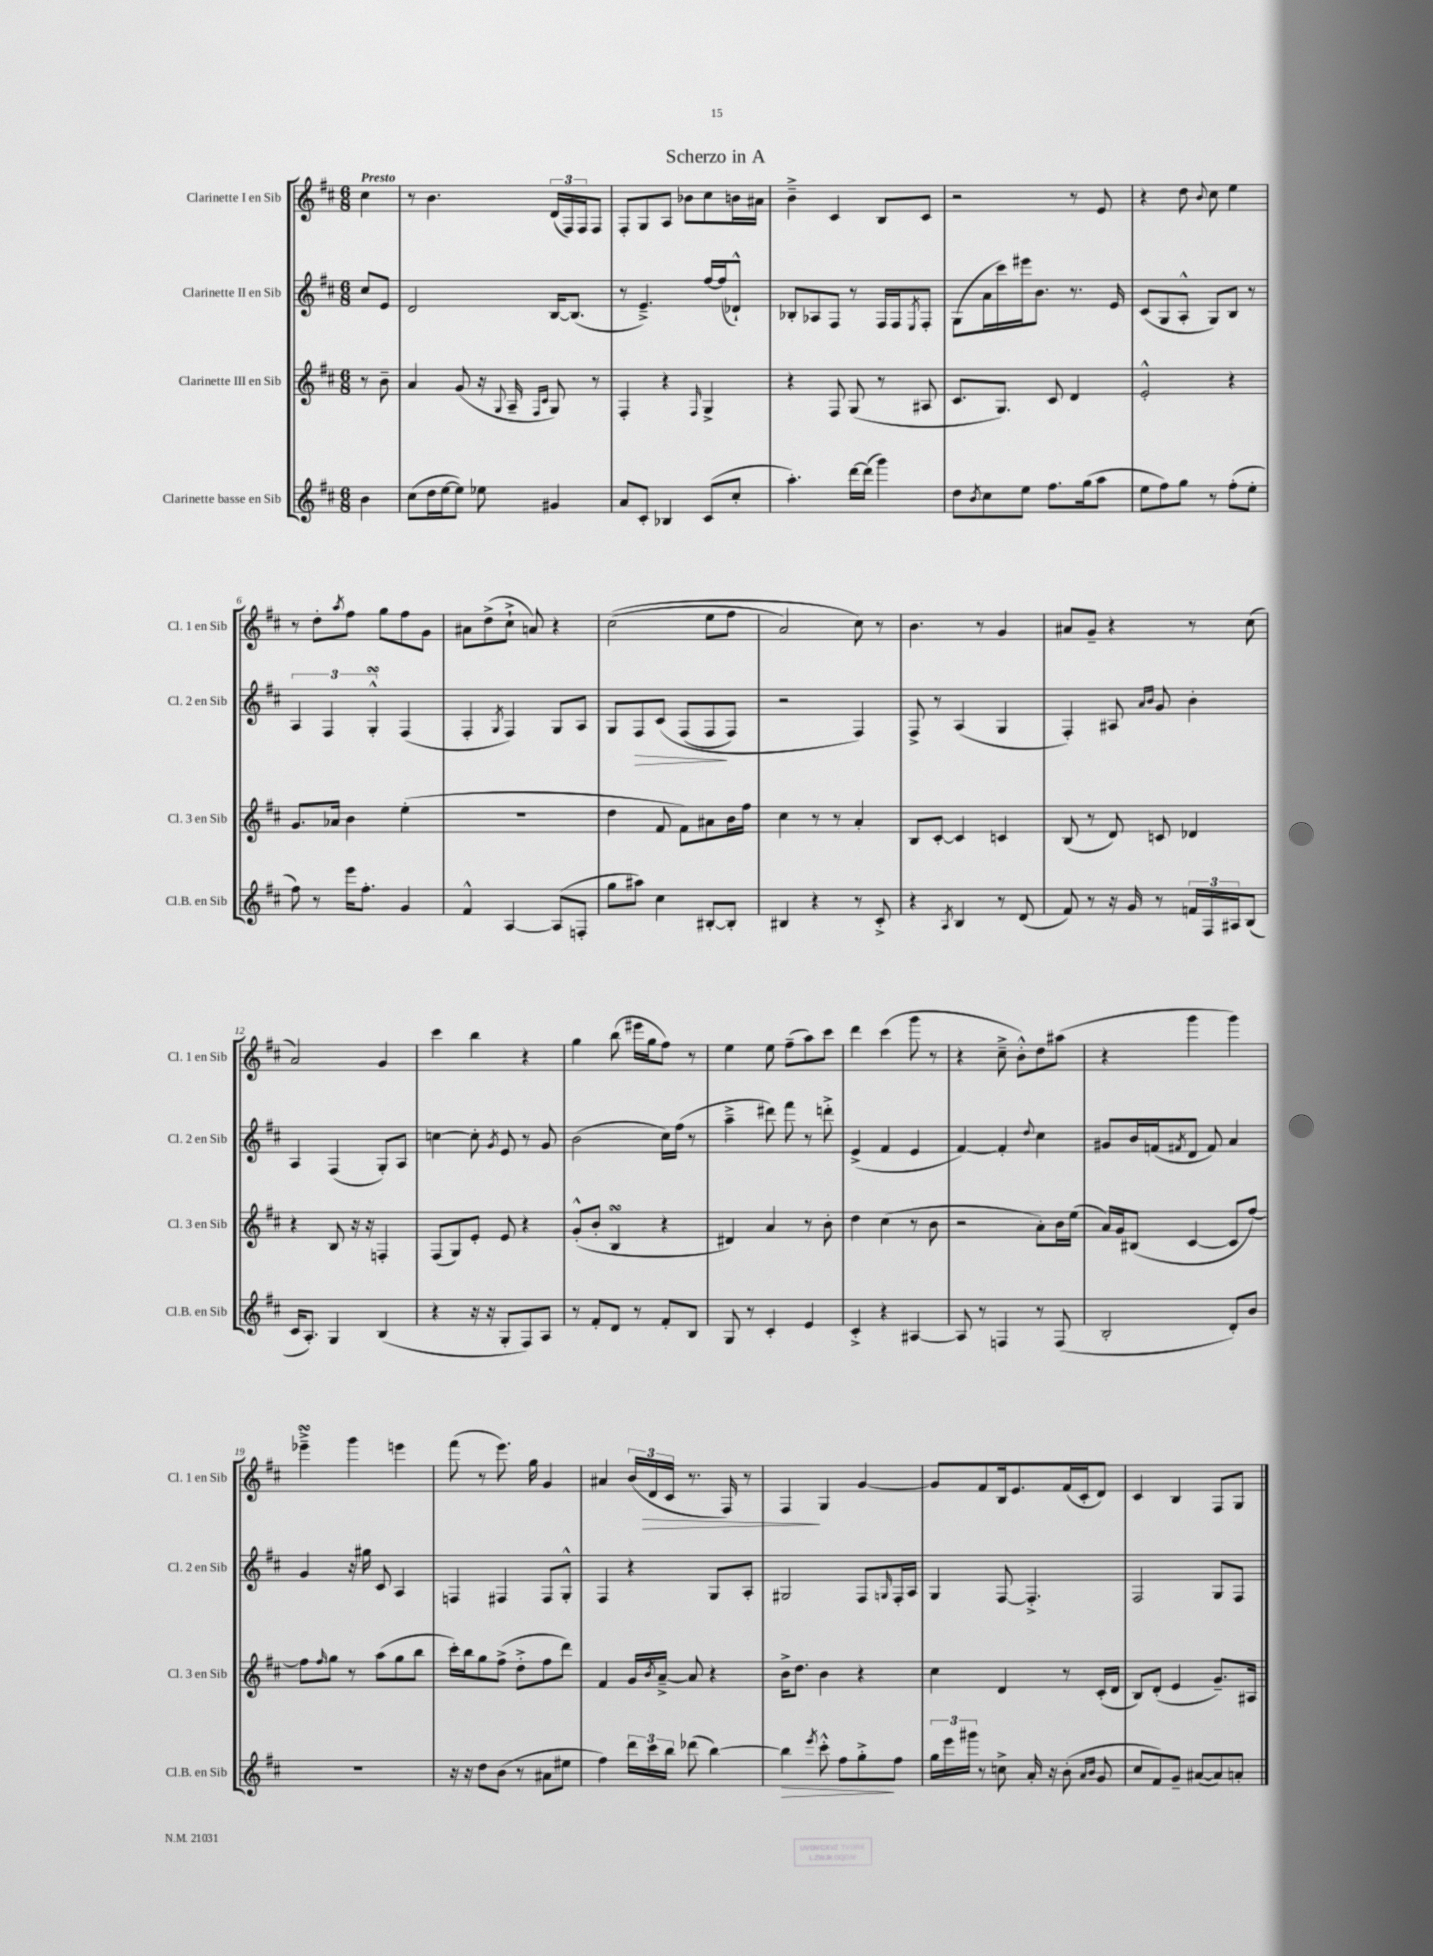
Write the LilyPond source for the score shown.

\header { title = "Scherzo in A" }
<<
\new StaffGroup <<
\new Staff = "s0" \with { instrumentName = "Clarinette I en Sib" shortInstrumentName = "Cl. 1 en Sib" } {
    \clef treble \key d \major \numericTimeSignature \time 6/8 \partial 4 \tempo "Presto"
    cis''4 |
    r8 b'4. \tuplet 3/2 { d'16( fis16) fis16 } fis8 |
    fis8-. g8 a8 bes'8 cis''8 b'16 ais'16 |
    b'4---> cis'4 b8 cis'8 |
    r2 r8 e'8 |
    r4 d''8 \appoggiatura { b'8 } cis''8 e''4 |
    r8 d''8-. \acciaccatura { a''8 } fis''8 g''8 fis''8 g'8 |
    ais'8 d''8->( cis''8-!-> a'8) r4 |
    cis''2(\( e''8 fis''8 |
    a'2) cis''8\) r8 |
    b'4. r8 g'4 |
    ais'8 g'8-- r4 r8 cis''8( |
    a'2) g'4 |
    cis'''4 b''4 r4 |
    g''4 b''8( eis'''16 g''16 fis''8) r8 |
    e''4 e''8 fis''8--( a''8) cis'''8 |
    d'''4 cis'''4( g'''8 r8 |
    r4 cis''8---> b'8-.-^) d''8 ais''8( |
    r4 g'''4 g'''4) |
    ees'''4--->\turn g'''4 e'''4 |
    fis'''8( r8 e'''8.) g''16 g'4 |
    ais'4 \tuplet 3/2 { b'16( d'16\> cis'16 } r8. fis16) r8 |
    fis4\! g4 g'4~ |
    g'8 fis'8 b16 e'8. fis'16( cis'16-. d'8) |
    cis'4 b4 fis8 g8 \bar "|." |
}
\new Staff = "s1" \with { instrumentName = "Clarinette II en Sib" shortInstrumentName = "Cl. 2 en Sib" } {
    \clef treble \key d \major \numericTimeSignature \time 6/8 \partial 4
    cis''8 e'8 |
    d'2 b16~ b8.( |
    r8 e'4.--->) fis''16~ fis''16( des'8-!-^) |
    bes8-. aes8 fis8 r8 fis16 fis16 \acciaccatura { e8 } fis8-. |
    g8( a'16 cis'''16) eis'''16 b'8. r8. e'16 |
    cis'8( g8 a8-.-^ g8) b8 r8 |
    \tuplet 3/2 { a4 fis4 g4-.-^\turn } fis4( |
    fis4-. \acciaccatura { g8 } fis4) g8 a8 |
    g8 fis8\> cis'8\( fis8( fis8\! fis8) |
    r2 fis4\) |
    fis8-> r8 a4( g4 |
    fis4-.) ais8 \grace { a'16 b'16 } g'8 b'4-. |
    a4 fis4( g8-.) a8 |
    c''4~ c''8-. \acciaccatura { g'8 } e'8 r8 g'8 |
    b'2( cis''16) fis''16( r8 |
    a''4---> dis'''8) fis'''8 r8 d'''8-.-> |
    e'4->( fis'4 e'4 |
    fis'4~) fis'4-. \appoggiatura { d''8 } cis''4 |
    gis'8 b'16 f'16( \acciaccatura { fis'8 } d'8 fis'8) a'4 |
    g'4 r16 gis''16 cis'8 a4 |
    f4 fis4 fis8 g8-.-^ |
    fis4 r4 g8 a8-. |
    gis2 fis8 \grace { g16 } fis16-. a16 |
    g4 fis8~ fis4.-.-> |
    fis2 g8 fis8 \bar "|." |
}
\new Staff = "s2" \with { instrumentName = "Clarinette III en Sib" shortInstrumentName = "Cl. 3 en Sib" } {
    \clef treble \key d \major \numericTimeSignature \time 6/8 \partial 4
    r8 b'8-- |
    a'4 g'8( r16 \appoggiatura { g8 } a16-- \grace { fis16 cis'16 } g8) r8 |
    fis4-. r4 \grace { fis16 } g4-> |
    r4 fis8 g8( r8 ais8 |
    cis'8. g8.) cis'8 d'4 |
    e'2-.-^ r4 |
    g'8. aes'16 b'4 e''4-.( |
    R2. |
    d''4 fis'8 fis'8) ais'8 b'16 fis''16 |
    cis''4 r8 r8 a'4-. |
    b8 cis'8~-. cis'4 c'4 |
    b8( r8 d'8) c'8 des'4 |
    r4 b8 r16 r16 f4-. |
    fis8( g8) e'8-. e'8 r4 |
    g'8-.-^( b'8-. b4\turn r4 |
    dis'4) a'4 r8 b'8-. |
    d''4 cis''4( r8 b'8 |
    r2 a'8-.) b'16 e''16( |
    a'16) g'16 bis8( cis'4~ cis'8 fis''8~) |
    fis''8 \grace { fis''16 } g''8 r8 a''8( g''8 b''8 |
    cis'''16-.) b''16 g''8 fis''8->( d''8-.-> fis''8 d'''8) |
    fis'4 g'16 \acciaccatura { b'8 } a'16~---> a'8 r4 |
    b'16-> d''8. b'4 r4 |
    cis''4 d'4 r8 cis'16-.( d'16 |
    b8) d'8-.( e'4 g'8.--) ais16 \bar "|." |
}
\new Staff = "s3" \with { instrumentName = "Clarinette basse en Sib" shortInstrumentName = "Cl.B. en Sib" } {
    \clef treble \key d \major \numericTimeSignature \time 6/8 \partial 4
    b'4 |
    cis''8( d''16 e''16~ e''8) ees''8 gis'4 |
    a'8 cis'8-. bes4 cis'8( cis''8-. |
    a''4.-.) d'''16~ d'''16( g'''4) |
    d''8 \acciaccatura { b'8 } cis''8 e''8 fis''8. g''16( a''8 |
    e''8 fis''8) g''8 r8 fis''8-.( e''8-. |
    fis''8) r8 e'''16 fis''8.-. g'4 |
    fis'4-^ a4~ a8( f8-. |
    g''8 ais''8) cis''4 bis8~-. bis8-. |
    bis4 r4 r8 cis'8-.-> |
    r4 \acciaccatura { a8 } b4 r8 d'8( |
    fis'8) r8 r16 g'16 r8 \tuplet 3/2 { f'16 fis16 ais16 } b8( |
    cis'16 a8.-.) g4 b4( |
    r4 r16 r16 g8-. fis8) a8 |
    r8 fis'8-. d'8 r8 fis'8-. b8 |
    g8 r8 cis'4-. e'4 |
    cis'4-.-> r4 ais4~ |
    ais8 r8 f4 r8 f8( |
    b2-. d'8-.) b'8 |
    R2. |
    r16 r16 d''8 b'8( r8 ais'8 eis''8 |
    fis''4) \tuplet 3/2 { d'''16 cis'''16 b''16 } des'''8( b''4~) |
    b''4\> \acciaccatura { e'''8 } cis'''8-.-^ fis''8 g''8-.->\! fis''8 |
    \tuplet 3/2 { g''16 e'''16 gis'''16 } r8 c''8-> a'16-. r16 b'8-.( \grace { a'16 b'16 } g'8 |
    cis''8 fis'8) g'8-- ais'8~( ais'8) a'8-. \bar "|." |
}
>>
>>
